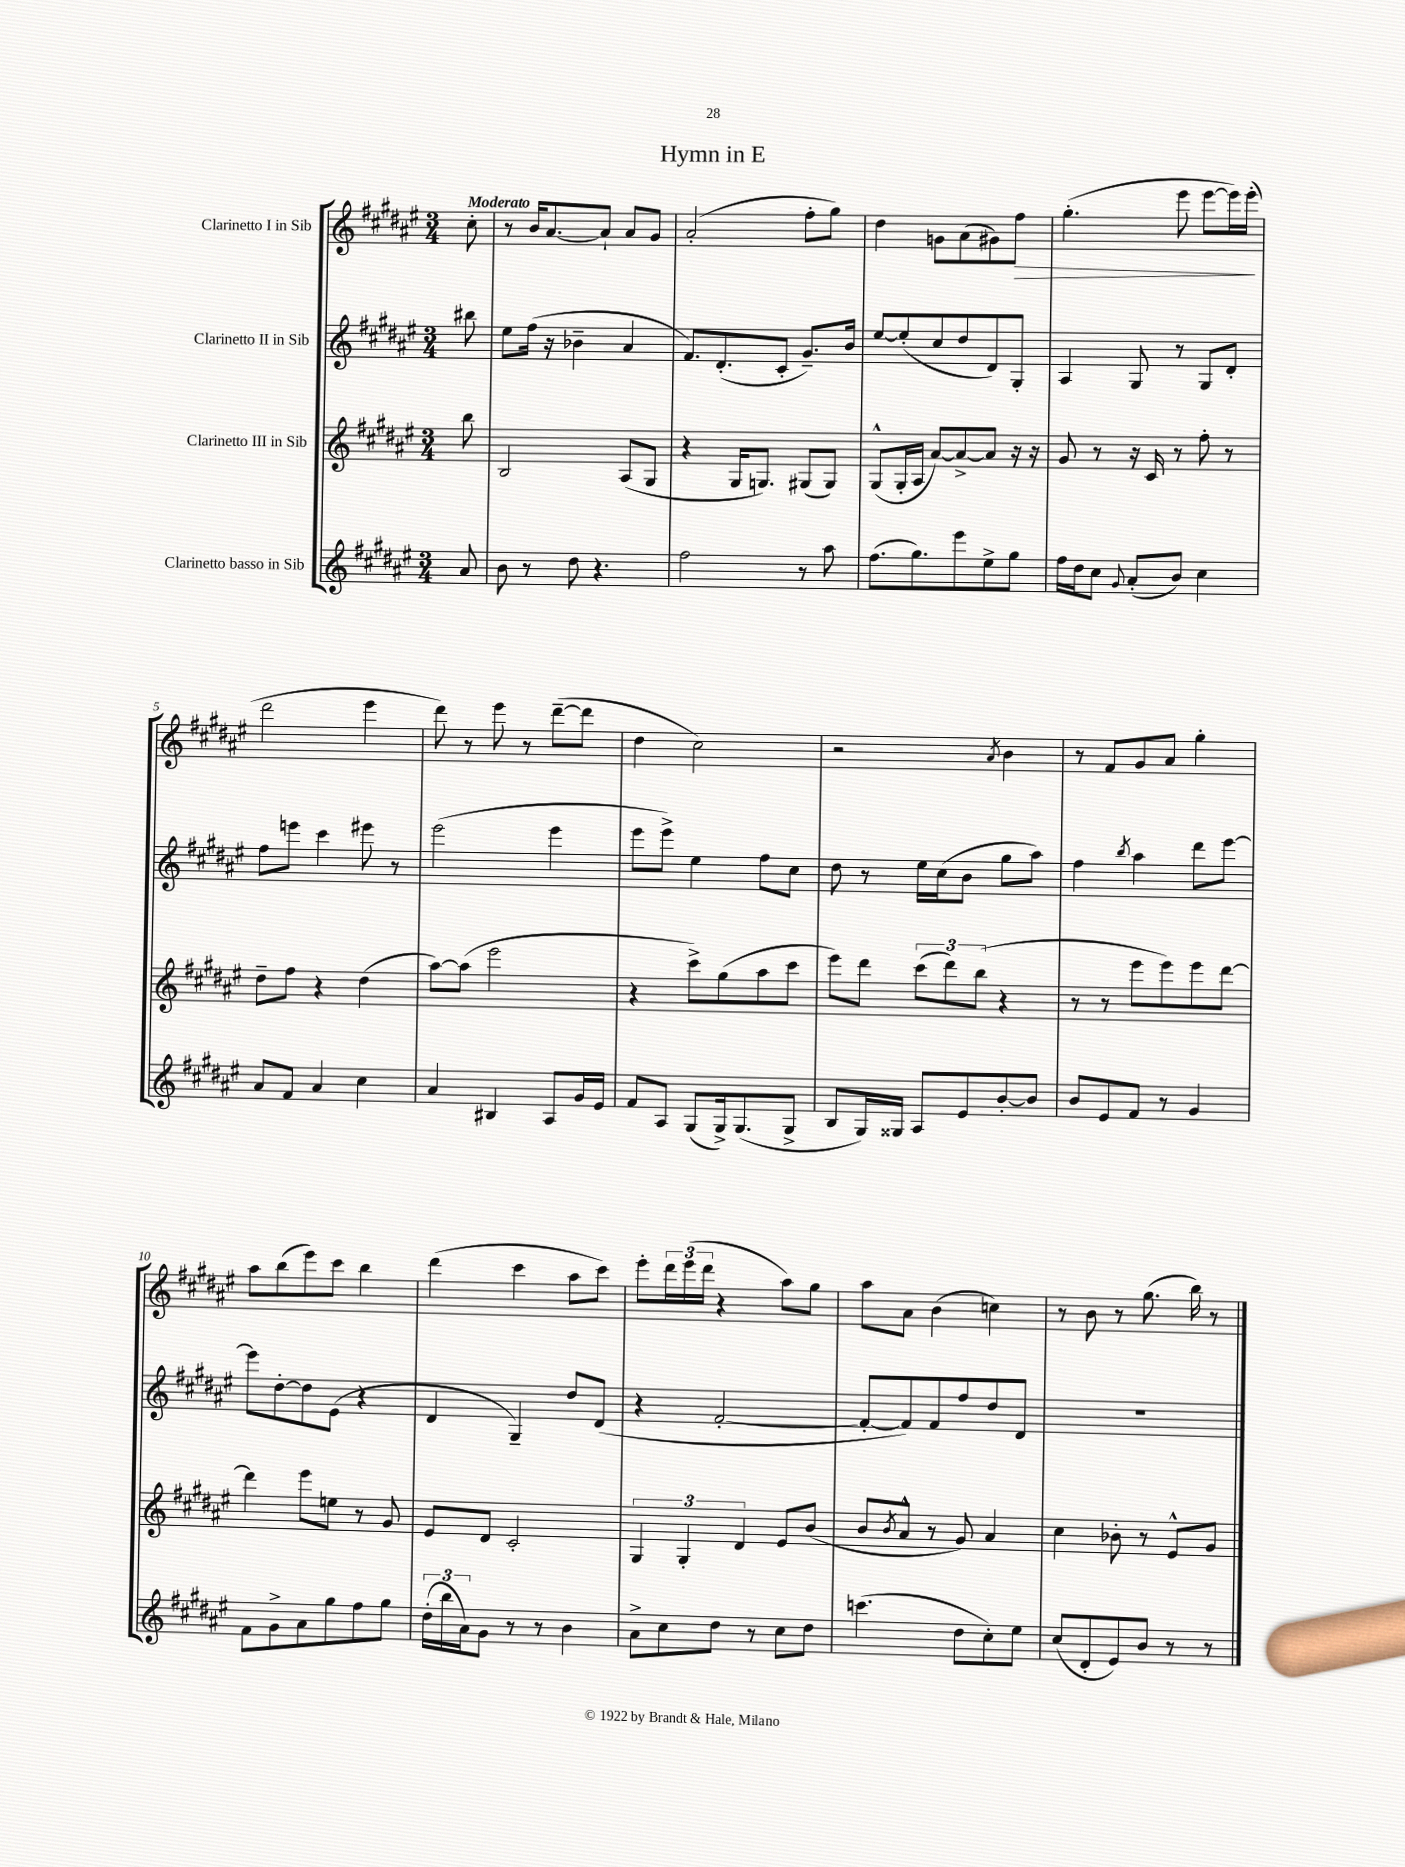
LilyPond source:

\header { title = "Hymn in E" }
<<
\new StaffGroup <<
\new Staff = "s0" \with { instrumentName = "Clarinetto I in Sib" } {
    \clef treble \key fis \major \numericTimeSignature \time 3/4 \partial 8 \tempo "Moderato"
    cis''8-. |
    r8 b'16 ais'8.~ ais'8-! ais'8 gis'8 |
    ais'2-.( fis''8-. gis''8) |
    dis''4 g'8 ais'8( gis'8) fis''8\> |
    gis''4.-.( eis'''8 eis'''8~ eis'''16) eis'''16-.\!( |
    dis'''2 eis'''4 |
    dis'''8) r8 eis'''8 r8 dis'''8~--( dis'''8 |
    dis''4 cis''2) |
    r2 \acciaccatura { ais'8 } b'4 |
    r8 fis'8 gis'8 ais'8 gis''4-. |
    ais''8 b''8( eis'''8) cis'''8 b''4 |
    dis'''4( cis'''4 ais''8 cis'''8) |
    eis'''8-. \tuplet 3/2 { dis'''16 eis'''16( dis'''16 } r4 ais''8) gis''8 |
    ais''8 ais'8 b'4( c''4) |
    r8 b'8 r8 gis''8.( b''16) r8 \bar "|." |
}
\new Staff = "s1" \with { instrumentName = "Clarinetto II in Sib" } {
    \clef treble \key fis \major \numericTimeSignature \time 3/4 \partial 8
    bis''8 |
    eis''8 fis''16( r16 bes'4-- ais'4 |
    fis'8.) dis'8.-.( cis'8-. gis'8.--) b'16 |
    eis''8~ eis''8-.( cis''8 dis''8 dis'8) gis8-. |
    ais4 gis8 r8 gis8 dis'8-. |
    fis''8 e'''8 cis'''4 eis'''8 r8 |
    eis'''2( eis'''4 |
    eis'''8 eis'''8->) eis''4 fis''8 cis''8 |
    dis''8 r8 eis''16 cis''16( b'8 gis''8 ais''8) |
    fis''4 \acciaccatura { b''8 } ais''4 dis'''8 eis'''8~ |
    eis'''8 dis''8~-. dis''8 eis'8( r4 |
    dis'4 gis4--) dis''8 dis'8( |
    r4 fis'2~-. |
    fis'8~-. fis'8) fis'8 fis''8 dis''8 dis'8 |
    R2. \bar "|." |
}
\new Staff = "s2" \with { instrumentName = "Clarinetto III in Sib" } {
    \clef treble \key fis \major \numericTimeSignature \time 3/4 \partial 8
    b''8 |
    b2 ais8( gis8 |
    r4 gis16 g8.) gis8( gis8) |
    gis8-^( gis16-. ais16 ais'8~) ais'8~-> ais'8 r16 r16 |
    gis'8 r8 r16 cis'16 r8 fis''8-. r8 |
    dis''8-- fis''8 r4 dis''4( |
    ais''8~) ais''8( eis'''2 |
    r4 cis'''8->) gis''8( ais''8 cis'''8 |
    eis'''8) dis'''8 \tuplet 3/2 { cis'''8( dis'''8) b''8( } r4 |
    r8 r8 eis'''8 eis'''8) eis'''8 dis'''8~ |
    dis'''4 eis'''8 e''8 r8 gis'8 |
    eis'8 dis'8 cis'2-. |
    \tuplet 3/2 { gis4 gis4-. dis'4 } eis'8 b'8( |
    b'8 \acciaccatura { b'8 } ais'8-^ r8 gis'8) ais'4 |
    cis''4 bes'8-. r8 eis'8-^ gis'8 \bar "|." |
}
\new Staff = "s3" \with { instrumentName = "Clarinetto basso in Sib" } {
    \clef treble \key fis \major \numericTimeSignature \time 3/4 \partial 8
    ais'8 |
    b'8 r8 dis''8 r4. |
    fis''2 r8 ais''8 |
    fis''8.( gis''8.) eis'''8 eis''8-> gis''8 |
    fis''16 dis''16 cis''8 \appoggiatura { gis'8 } ais'8-.( b'8) cis''4 |
    ais'8 fis'8 ais'4 cis''4 |
    ais'4 bis4 ais8 gis'16 eis'16 |
    fis'8 ais8 gis8( gis16->) gis8.( gis8-> |
    b8 gis16) gisis16 ais8 eis'8 b'8~-. b'8 |
    b'8 eis'8 fis'8 r8 gis'4 |
    fis'8 gis'8-> ais'8 gis''8 fis''8 gis''8 |
    \tuplet 3/2 { dis''16-.( b''16 ais'16) } gis'8 r8 r8 b'4 |
    ais'8-> cis''8 dis''8 r8 cis''8 dis''8 |
    c'''4.( dis''8 cis''8-.) eis''8 |
    cis''8( dis'8-. eis'8) b'8 r8 r8 \bar "|." |
}
>>
>>
